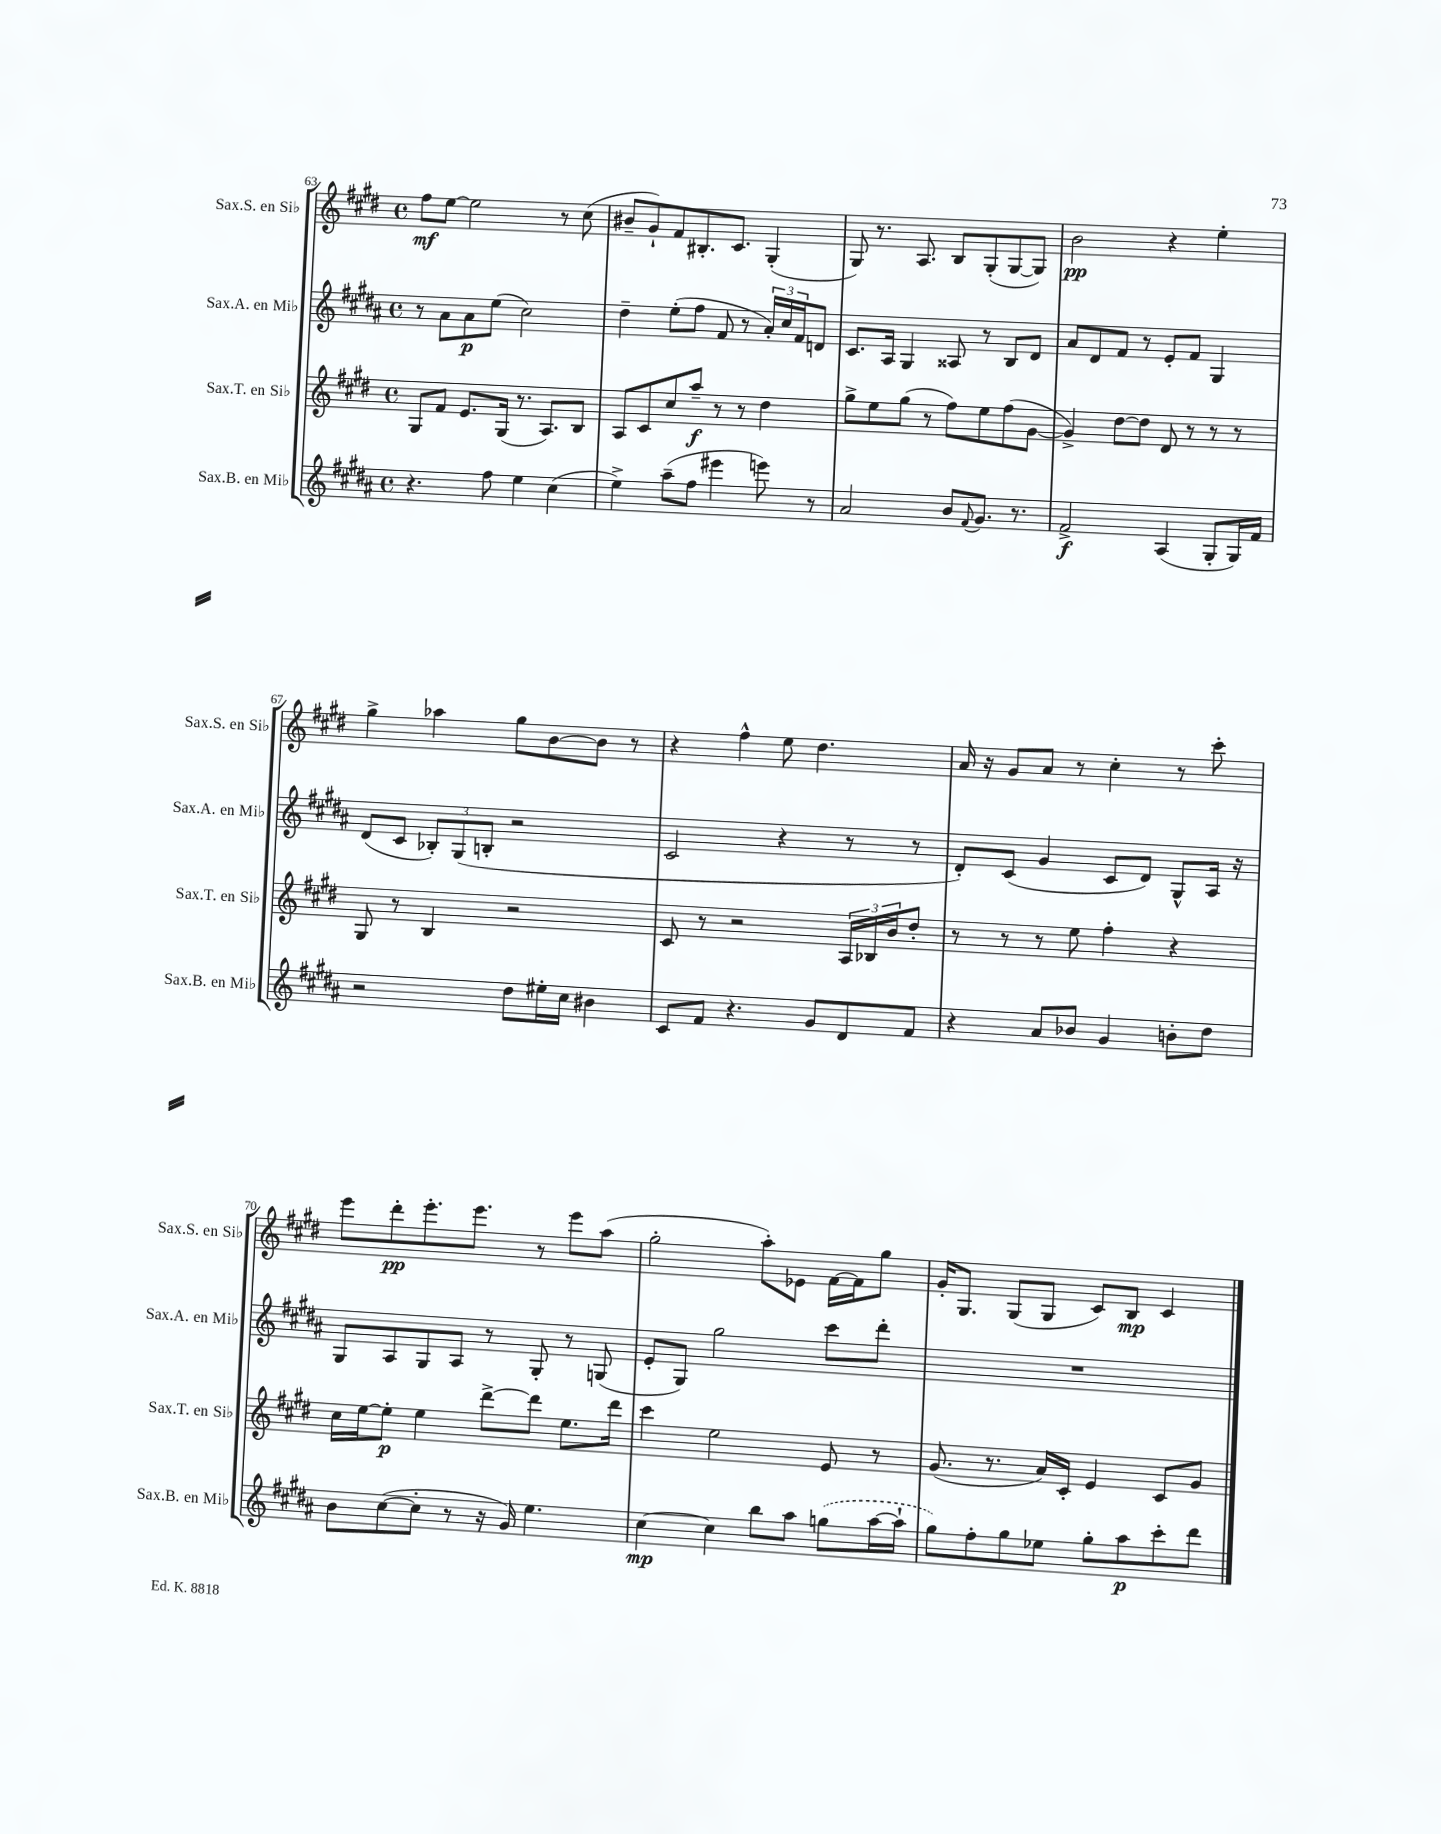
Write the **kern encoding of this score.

**kern	**dynam	**kern	**dynam	**kern	**dynam	**kern	**dynam
*part4	*part4	*part3	*part3	*part2	*part2	*part1	*part1
*staff4	*staff4	*staff3	*staff3	*staff2	*staff2	*staff1	*staff1
*I"Sax.B. en Mi♭	*	*I"Sax.T. en Si♭	*	*I"Sax.A. en Mi♭	*	*I"Sax.S. en Si♭	*
*I'Sax.B. en Mi♭	*	*I'Sax.T. en Si♭	*	*I'Sax.A. en Mi♭	*	*I'Sax.S. en Si♭	*
*clefG2	*	*clefG2	*	*clefG2	*	*clefG2	*
*k[f#c#g#d#a#]	*	*k[f#c#g#d#]	*	*k[f#c#g#d#a#]	*	*k[f#c#g#d#]	*
*M4/4	*	*M4/4	*	*M4/4	*	*M4/4	*
*met(c)	*	*met(c)	*	*met(c)	*	*met(c)	*
=63	=63	=63	=63	=63	=63	=63	=63
4.r	.	8G#/L	.	8r	.	8ff#\L	mf
.	.	8f#/J	.	8a#\L	.	[8ee\J	.
.	.	8.e/L	.	8a#\	p	2ee\]	.
8ff#\	.	.	.	(8ee\J	.	.	.
.	.	(16G#/Jk	.	.	.	.	.
4ee\	.	8.r	.	2cc#\)	.	.	.
.	.	8.A/L)	.	.	.	.	.
(4cc#\	.	.	.	.	.	8r	.
.	.	8B/J	.	.	.	(8cc#\	.
=64	=64	=64	=64	=64	=64	=64	=64
4ee^\)	.	8A/L	.	4dd#~\	.	8b#X~/L	.
.	.	8c#/	.	.	.	8g#`/)	.
(8aa#~\L	.	8cc#/	.	(8ee'\L	.	8f#/	.
8ff#\J	.	8aa~/J	f	8ff#\J	.	8.B#X'/	.
4eee#X\	.	8r	.	8f#/	.	.	.
.	.	.	.	.	.	8.c#/J	.
.	.	8r	.	8r	.	.	.
8eeen\)	.	4dd#\	.	24a#'/LL)	.	(4G#'/	.
.	.	.	.	24cc#/	.	.	.
.	.	.	.	24f#/J	.	.	.
8r	.	.	.	8dn/J	.	.	.
=65	=65	=65	=65	=65	=65	=65	=65
2a#/	.	8gg#^\L	.	8.c#/L	.	8G#/)	.
.	.	8ee\	.	.	.	8.r	.
.	.	.	.	16A#/Jk	.	.	.
.	.	(8gg#\J	.	4G#/	.	.	.
.	.	.	.	.	.	8.A/	.
.	.	8r	.	.	.	.	.
8b/L	.	8ff#\L)	.	8A##X/	.	8B/L	.
8qqf#/	.	.	.	.	.	.	.
8.g#/J	.	8ee\	.	8r	.	(8G#'/	.
.	.	(8ff#\	.	8B/L	.	[8G#/	.
8.r	.	.	.	.	.	.	.
.	.	[8g#\J	.	8d#/J	.	8G#/J])	.
=66	=66	=66	=66	=66	=66	=66	=66
2f#^/	f	4g#^/])	.	8a#/L	.	2b\	pp
.	.	.	.	8d#/	.	.	.
.	.	[8dd#\L	.	8f#/J	.	.	.
.	.	8dd#\J]	.	8r	.	.	.
(4A#/	.	8d#/	.	8e'/L	.	4r	.
.	.	8r	.	8f#/J	.	.	.
8G#'/L	.	8r	.	4G#/	.	4ee'\	.
16G#/L)	.	8r	.	.	.	.	.
16f#/JJ	.	.	.	.	.	.	.
!!LO:LB:g=z
=67	=67	=67	=67	=67	=67	=67	=67
2r	.	8G#/	.	(8d#/L	.	4gg#^\	.
.	.	8r	.	8c#/J	.	.	.
.	.	4B/	.	12B-X'/L)	.	4aa-X\	.
.	.	.	.	(12G#/	.	.	.
.	.	.	.	12Bn'/J	.	.	.
8dd#\L	.	2r	.	2r	.	8gg#\L	.
16ee#X'\L	.	.	.	.	.	[8b\	.
16cc#\JJ	.	.	.	.	.	.	.
4b#X\	.	.	.	.	.	8b\J]	.
.	.	.	.	.	.	8r	.
=68	=68	=68	=68	=68	=68	=68	=68
8c#/L	.	8c#/	.	2c#/	.	4r	.
8f#/J	.	8r	.	.	.	.	.
4.r	.	2r	.	.	.	4ff#^^\	.
.	.	.	.	4r	.	8ee\	.
8g#/L	.	.	.	.	.	4.dd#\	.
8d#/	.	24A/LL	.	8r	.	.	.
.	.	24B-X/	.	.	.	.	.
.	.	24b/J	.	.	.	.	.
8f#/J	.	8dd#'/J	.	8r	.	.	.
=69	=69	=69	=69	=69	=69	=69	=69
4r	.	8r	.	8d#'/L)	.	16a/	.
.	.	.	.	.	.	16r	.
.	.	8r	.	(8c#/J	.	8g#/L	.
8a#/L	.	8r	.	4g#/	.	8a/J	.
8b-X/J	.	8ee\	.	.	.	8r	.
4g#/	.	4ff#'\	.	8c#/L	.	4cc#'\	.
.	.	.	.	8d#/J)	.	.	.
8bn'\L	.	4r	.	8G#^^/L	.	8r	.
8dd#\J	.	.	.	16A#/Jk	.	8ccc#'\	.
.	.	.	.	16r	.	.	.
!!LO:LB:g=z
=70	=70	=70	=70	=70	=70	=70	=70
8b\L	.	16cc#\LL	.	8G#/L	.	8eee\L	.
.	.	[16ee\J	.	.	.	.	.
([8cc#\	.	8ee'\J]	p	8A#/	.	8ddd#'\	pp
8cc#'\J]	.	4ee\	.	8G#/	.	8.eee'\	.
8r	.	.	.	8A#/J	.	.	.
.	.	.	.	.	.	8.eee\J	.
16r	.	[8ddd#^\L	.	8r	.	.	.
16g#/)	.	.	.	.	.	.	.
4.ee\	.	8ddd#\J]	.	8G#'/	.	8r	.
.	.	8.ee\L	.	8r	.	8eee\L	.
.	.	.	.	(8Gn/	.	(8aa\J	.
.	.	16ddd#\Jk	.	.	.	.	.
=71	=71	=71	=71	=71	=71	=71	=71
[4cc#\	mp	4ccc#\	.	8e'/L	.	2gg#'\	.
.	.	.	.	8G#/J)	.	.	.
4cc#\]	.	2ee\	.	2gg#\	.	.	.
8bb\L	.	.	.	.	.	8aa'\L)	.
8aa#\J	.	.	.	.	.	8e-X\J	.
(8ggn\L	.	8e/	.	8ccc#\L	.	[16f#\LL	.
.	.	.	.	.	.	16f#\J]	.
[16aa#\L	.	8r	.	8ddd#'\J	.	8gg#\J	.
16aa#`\JJ]	.	.	.	.	.	.	.
=72	=72	=72	=72	=72	=72	=72	=72
8gg#\L)	.	(8.g#/	.	1r	.	16g#'/KL	.
.	.	.	.	.	.	8.G#/J	.
8ff#'\	.	.	.	.	.	.	.
.	.	8.r	.	.	.	.	.
8gg#\	.	.	.	.	.	(8G#/L	.
8ee-X\J	.	16a/LL)	.	.	.	8G#/J	.
.	.	16c#'/JJ	.	.	.	.	.
8gg#'\L	.	4e/	.	.	.	8c#/L)	.
8aa#\	p	.	.	.	.	8B/J	mp
8ccc#'\	.	8c#/L	.	.	.	4c#/	.
8ddd#\J	.	8g#/J	.	.	.	.	.
==	==	==	==	==	==	==	==
*-	*-	*-	*-	*-	*-	*-	*-
